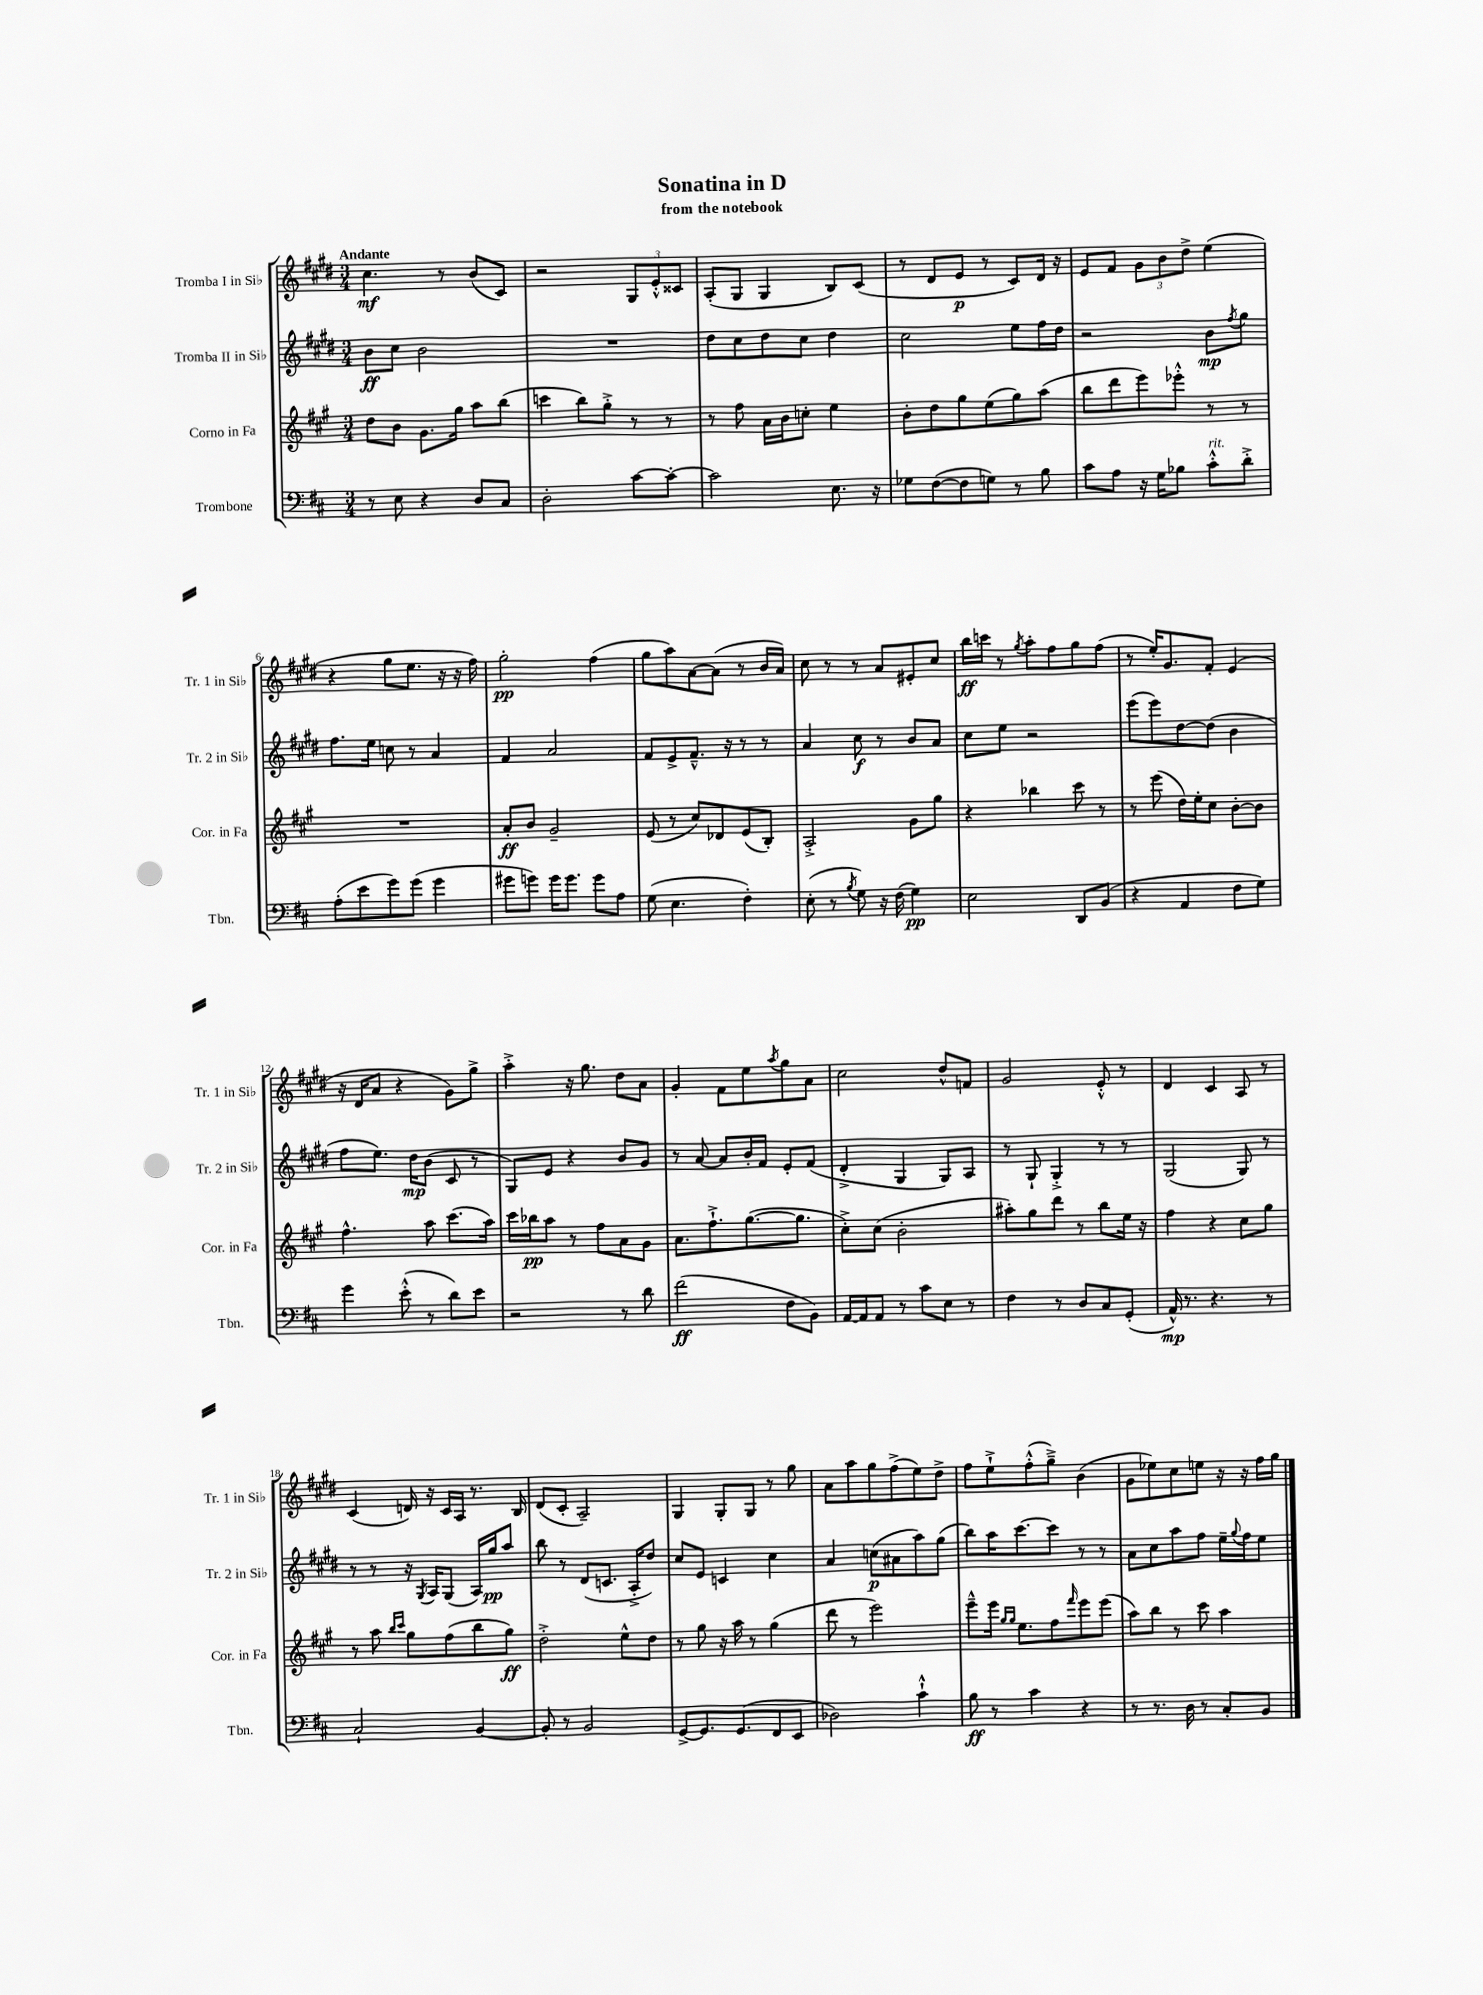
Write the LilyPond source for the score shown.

\header { title = "Sonatina in D" subtitle = "from the notebook" }
<<
\new StaffGroup <<
\new Staff = "s0" \with { instrumentName = "Tromba I in Sib" shortInstrumentName = "Tr. 1 in Sib" } {
    \clef treble \key e \major \numericTimeSignature \time 3/4 \tempo "Andante"
    cis''4.\mf r8 b'8( cis'8) |
    r2 \tuplet 3/2 { gis8 e'8-.-^ cisis'8 } |
    a8-.( gis8 gis4 b8) cis'8( |
    r8 dis'8 e'8\p r8 cis'8) dis'16 r16 |
    e'8 fis'8 \tuplet 3/2 { gis'8 b'8 dis''8-> } e''4( |
    r4 gis''8 e''8. r16 r16 fis''16) |
    gis''2-.\pp fis''4( |
    gis''8 a''8) a'8~ a'8( r8 b'16 a'16) |
    cis''8 r8 r8 a'8 eis'8-. cis''8 |
    b''16\ff c'''16 r8 \acciaccatura { gis''8 } a''8-. fis''8 gis''8 fis''8( |
    r8 e''16-.) gis'8. fis'8-. e'4( |
    r16 dis'16 a'8 r4 gis'8) gis''8-> |
    a''4-.-> r16 gis''8. dis''8 a'8 |
    gis'4-. fis'8 e''8 \acciaccatura { a''8 } gis''8 a'8 |
    cis''2 dis''8-^ f'8 |
    gis'2 e'8-.-^ r8 |
    dis'4 cis'4 a8 r8 |
    cis'4( d'16) r16 cis'16 a16 r8. b16 |
    dis'8( cis'8-. a2--) |
    gis4 gis8-. gis8 r8 gis''8 |
    a'8 a''8 gis''8 fis''8->( e''8) dis''8-> |
    fis''8 e''8-!-> fis''8-.-^( gis''8--->) b'4( |
    gis'8 ees''8) cis''8 e''8 r16 r16 fis''16 gis''16 \bar "|." |
}
\new Staff = "s1" \with { instrumentName = "Tromba II in Sib" shortInstrumentName = "Tr. 2 in Sib" } {
    \clef treble \key e \major \numericTimeSignature \time 3/4
    b'8\ff cis''8 b'2 |
    R2. |
    dis''8 cis''8 dis''8 cis''8 dis''4 |
    cis''2 e''8 fis''16 dis''16 |
    r2 b'8\mp \acciaccatura { fis''8 } gis''8 |
    fis''8. e''16 c''8 r8 a'4 |
    fis'4 a'2 |
    fis'8 e'8-> fis'8.---^ r16 r8 r8 |
    a'4 cis''8\f r8 b'8 a'8 |
    cis''8 e''8 r2 |
    e'''8( e'''8) dis''8~ dis''8( b'4 |
    fis''8 e''8.) dis''16\mp b'8( cis'8 r8 |
    gis8) e'8 r4 b'8 gis'8 |
    r8 a'8~ a'8 b'16-. fis'16 e'8-. fis'8( |
    dis'4-.-> gis4 gis8) a8 |
    r8 gis8-! gis4-.-> r8 r8 |
    gis2( gis8) r8 |
    r8 r8 r16 \acciaccatura { gis8 } a16 gis8( a16) gis''16\pp a''8 |
    b''8 r8 dis'8( c'8. a16-.-> dis''8) |
    cis''8 e'8 c'4 cis''4 |
    a'4 c''8\p( ais'8 a''8) gis''8( |
    b''8) a''16 cis'''8.~ cis'''8 r8 r8 |
    a'8 cis''8 a''8 fis''8 e''16-- \appoggiatura { gis''8 } fis''16 e''8 \bar "|." |
}
\new Staff = "s2" \with { instrumentName = "Corno in Fa" shortInstrumentName = "Cor. in Fa" } {
    \clef treble \key a \major \numericTimeSignature \time 3/4
    d''8 b'8 gis'8. gis''16 a''8 b''8( |
    c'''4 b''8) gis''8-.-> r8 r8 |
    r8 fis''8 a'16 b'16 c''8-. e''4 |
    b'8-. d''8 gis''8 e''8( gis''8) a''8( |
    b''8 d'''8 e'''8) ees'''8-.-^ r8 r8 |
    R2. |
    a'8-.\ff b'8 gis'2-- |
    e'8( r8 cis''8) des'8 e'8( b8-.) |
    a2-.-> gis'8 gis''8 |
    r4 bes''4 cis'''8 r8 |
    r8 e'''8( d''16) e''16-. cis''8 b'8~-. b'8 |
    fis''4.-^ a''8 cis'''8.( a''16) |
    cis'''16 bes''16\pp a''8 r8 fis''8 a'8 gis'8 |
    a'8. fis''8.-!-> gis''8.~( gis''8. |
    cis''8-.->) cis''8( b'2-. |
    ais''8-.) gis''8 d'''8 r8 b''8 e''16 r16 |
    fis''4 r4 cis''8 gis''8 |
    r8 a''8 \grace { b''16 cis'''16 } gis''8 fis''8( b''8 gis''8\ff) |
    d''2-.-> e''8-^ d''8 |
    r8 gis''8 r16 a''16 r8 gis''4( |
    d'''8 r8 e'''2) |
    e'''8---^ e'''16 \grace { gis''16 gis''16 } e''8. fis''8 \grace { fis'''16 } e'''8 e'''8( |
    a''8) b''8 r8 cis'''8 a''4 \bar "|." |
}
\new Staff = "s3" \with { instrumentName = "Trombone" shortInstrumentName = "Tbn." } {
    \clef bass \key d \major \numericTimeSignature \time 3/4
    r8 e8 r4 d8 cis8 |
    d2-. cis'8~ cis'8~-. |
    cis'2 e8. r16 |
    ges8 fis8~( fis8 g8) r8 b8 |
    cis'8 a8 r16 g16 bes8 cis'8-.-^^\markup { \italic "rit." } d'8-.-> |
    a8-.( e'8 g'8) g'8( g'4 |
    gis'8 g'8) g'16 g'8. g'8 a8 |
    g8( e4. fis4-.) |
    e8-.( r8 \acciaccatura { b8 } g8) r16 fis16( g4\pp) |
    e2 d,8 b,8( |
    r4 a,4 fis8 g8) |
    g'4 e'8-.-^( r8 d'8) e'8 |
    r2 r8 d'8 |
    fis'2\ff( fis8 b,8) |
    a,16~ a,16 a,8 r8 cis'8 e8 r8 |
    fis4 r8 d8 cis8 g,8-.( |
    a,16-^\mp) r8. r4. r8 |
    cis2-! b,4~ |
    b,8-. r8 b,2 |
    g,8~-> g,8. g,8.( fis,8 e,8 |
    des2) cis'4-!-^ |
    b8\ff r8 cis'4 r4 |
    r8 r8. d16 r8 cis8-. b,8 \bar "|." |
}
>>
>>
